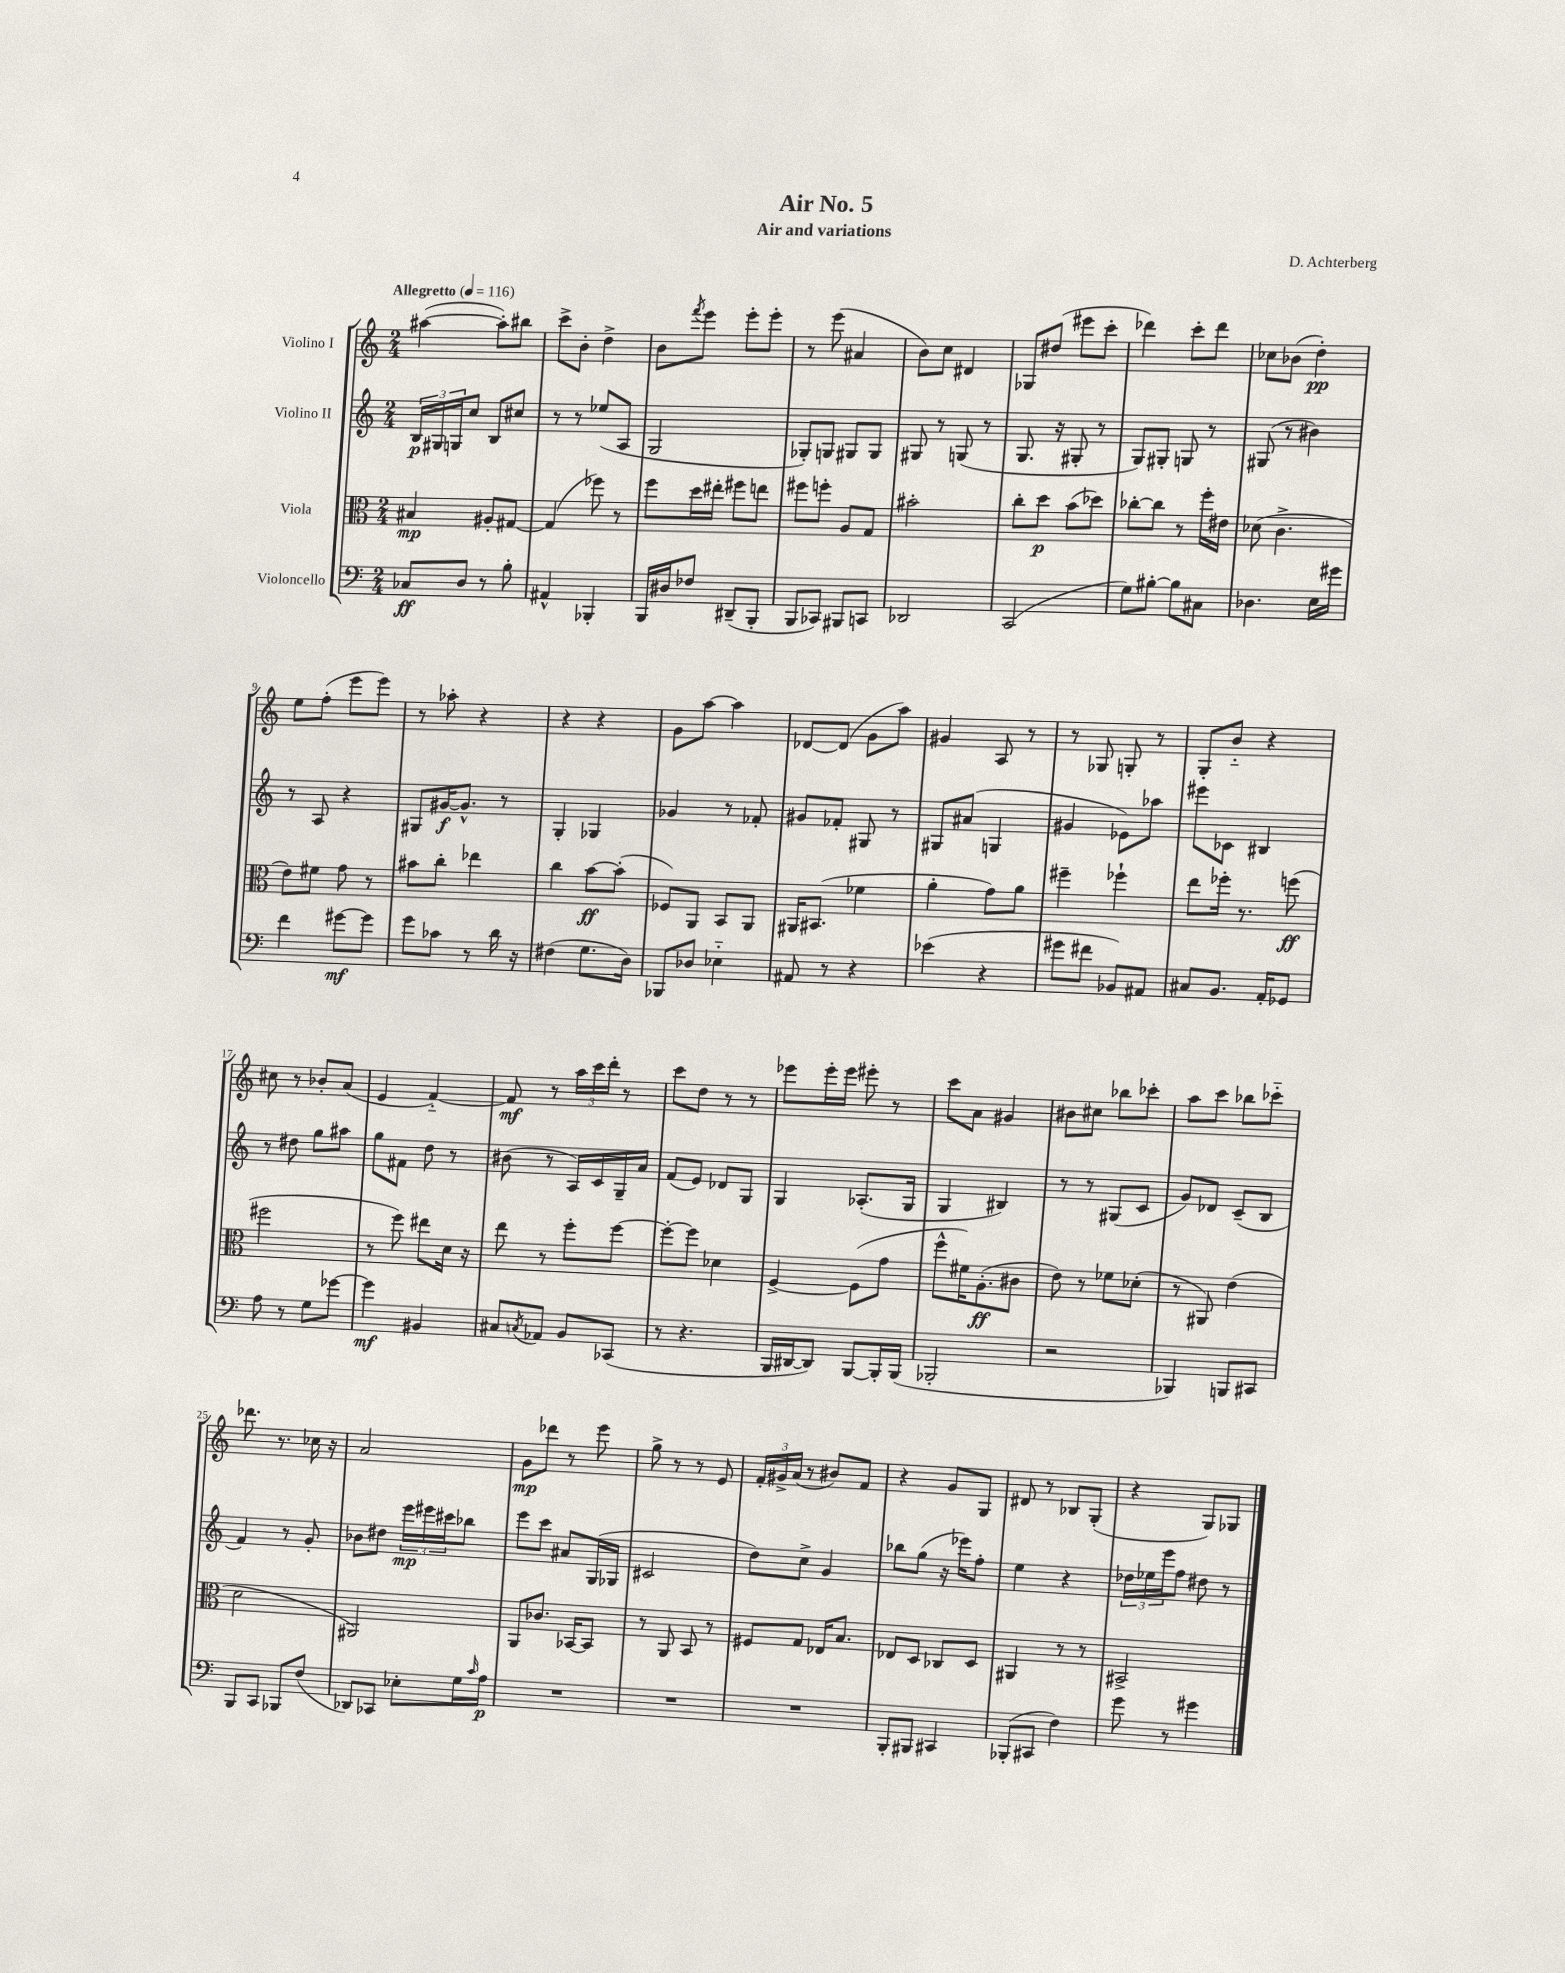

**kern	**dynam	**kern	**dynam	**kern	**dynam	**kern	**dynam
*part4	*part4	*part3	*part3	*part2	*part2	*part1	*part1
*staff4	*staff4	*staff3	*staff3	*staff2	*staff2	*staff1	*staff1
*I"Violoncello	*	*I"Viola	*	*I"Violino II	*	*I"Violino I	*
*clefF4	*	*clefC3	*	*clefG2	*	*clefG2	*
*k[]	*	*k[]	*	*k[]	*	*k[]	*
*M2/4	*	*M2/4	*	*M2/4	*	*M2/4	*
*MM116	*	*MM116	*	*MM116	*	*MM116	*
=1	=1	=1	=1	=1	=1	=1	=1
!	!	!	!	!	!	!LO:TX:a:B:t=Allegretto	!
8C-X/L	ff	4B#X/	mp	24B/LL	p	([4aa#X\	.
.	.	.	.	24G#X/	.	.	.
.	.	.	.	24Gn/J	.	.	.
8D/J	.	.	.	8cc/J	.	.	.
8r	.	8A#X'/L	.	8B/L	.	8aa#'\L])	.
8B'\	.	[8G#X/J	.	8cc#X/J	.	8bb#X\J	.
=2	=2	=2	=2	=2	=2	=2	=2
4AA#X^^/	.	(4G#/]	.	8r	.	8ccc^\L	.
.	.	.	.	8r	.	8b'\J	.
4BBB-X'/	.	8ff-X\)	.	(8ee-X/L	.	4dd^\	.
.	.	8r	.	8A/J	.	.	.
=3	=3	=3	=3	=3	=3	=3	=3
16BBB/LL	.	8ff\L	.	2G/	.	8b\L	.
16D#X/J	.	.	.	.	.	.	.
.	.	.	.	.	.	8qfff/	.
8F-X/J	.	16dd\L	.	.	.	8eee\J	.
.	.	16ee#X'\JJ	.	.	.	.	.
(8DD#X~/L	.	8ff#X\L	.	.	.	8eee'\L	.
8BBB'/J	.	8een\J	.	.	.	8eee'\J	.
=4	=4	=4	=4	=4	=4	=4	=4
8BBB/L	.	8ff#X\L	.	8G-X'/L)	.	8r	.
8CC-X/J)	.	8ffn'\J	.	8Gn/J	.	(8eee\	.
8BBB#X/L	.	8A/L	.	8G#X/L	.	4a#X/	.
8CCn/J	.	8G/J	.	8G#/J	.	.	.
=5	=5	=5	=5	=5	=5	=5	=5
2DD-X/	.	2b#X'\	.	8G#X/	.	8b\L)	.
.	.	.	.	8r	.	8cc\J	.
.	.	.	.	(8Gn/	.	4d#X/	.
.	.	.	.	8r	.	.	.
=6	=6	=6	=6	=6	=6	=6	=6
(2CC/	.	8cc'\L	.	8.G/	.	8G-X/L	.
.	.	8dd\J	p	.	.	(8dd#X/J	.
.	.	.	.	16r	.	.	.
.	.	(8b\L	.	8G#X'/	.	8eee#X\L	.
.	.	8dd-X\J)	.	8r	.	8ccc'\J	.
=7	=7	=7	=7	=7	=7	=7	=7
8G\L)	.	[8cc-X'\L	.	8G/L)	.	4ddd-X\)	.
[8B#X'\J	.	8cc-\J]	.	8G#X'/J	.	.	.
8B#\L]	.	8r	.	8Gn/	.	8ccc'\L	.
8C#X\J	.	16ff'\LL	.	8r	.	8ddd-\J	.
.	.	16e#X\JJ	.	.	.	.	.
=8	=8	=8	=8	=8	=8	=8	=8
4.D-X\	.	(8d-X\	.	(8G#X/	.	8cc-X\L	.
.	.	4.c^\	.	8r	.	(8b-X\J	.
.	.	.	.	4b#X\)	.	4dd'\)	pp
16E\LL	.	.	.	.	.	.	.
16g#X\JJ	.	.	.	.	.	.	.
!!LO:LB:g=z
=9	=9	=9	=9	=9	=9	=9	=9
4f\	.	8e\L)	.	8r	.	8ee\L	.
.	.	8f#X\J	.	8A/	.	(8ff'\J	.
[8g#X\L	mf	8g\	.	4r	.	8eee\L	.
8g#\J]	.	8r	.	.	.	8eee\J)	.
=10	=10	=10	=10	=10	=10	=10	=10
8g\L	.	8b#X\L	.	8G#X/L	.	8r	.
8c-X\J	.	8cc'\J	.	[16g#X/K	f	8aa-X'\	.
.	.	.	.	8.g#^^/J]	.	.	.
8r	.	4ee-X\	.	.	.	4r	.
16d\	.	.	.	8r	.	.	.
16r	.	.	.	.	.	.	.
=11	=11	=11	=11	=11	=11	=11	=11
(4F#X\	.	4cc\	.	4G'/	.	4r	.
8.G\L	.	[8b\L	ff	4G-X/	.	4r	.
.	.	(8b'\J]	.	.	.	.	.
16D\Jk)	.	.	.	.	.	.	.
=12	=12	=12	=12	=12	=12	=12	=12
8BBB-X/L	.	8F-X/L)	.	4g-X/	.	8g\L	.
8D-X/J	.	8AA/J	.	.	.	[8aa\J	.
4E-X\	.	8BB/L	.	8r	.	4aa\]	.
.	.	8AA/J	.	8f-X'/	.	.	.
=13	=13	=13	=13	=13	=13	=13	=13
8AA#X/	.	16AA#X/KL	.	8g#X/L	.	[8d-X/L	.
.	.	(8.BB#X/J	.	.	.	.	.
8r	.	.	.	8f-X'/J	.	(8d-/J]	.
4r	.	4f-X\	.	8G#X/	.	8g\L	.
.	.	.	.	8r	.	8aa\J)	.
=14	=14	=14	=14	=14	=14	=14	=14
(4e-X\	.	4a'\	.	8G#X/L	.	4g#X/	.
.	.	.	.	(8a#X/J	.	.	.
4r	.	8g\L)	.	4Gn/	.	8A/	.
.	.	8a\J	.	.	.	8r	.
=15	=15	=15	=15	=15	=15	=15	=15
8g#X\L	.	4ff#X~\	.	4g#X/	.	8r	.
8f#X\J	.	.	.	.	.	8G-X/	.
8BB-X/L)	.	4ff-X`\	.	8e-X\L)	.	8Gn'/	.
8AA#X/J	.	.	.	8aa-X\J	.	8r	.
=16	=16	=16	=16	=16	=16	=16	=16
8C#X/L	.	8ee\L	.	8eee#X\L	.	8G'/L	.
8.BB/J	.	16ff-X'\Jk	.	8c-X\J	.	8b/J	.
.	.	8.r	.	.	.	.	.
.	.	.	.	4B#X/	.	4r	.
16AA'/KL	.	.	.	.	.	.	.
8GG-X/J	.	(8ffn\	ff	.	.	.	.
!!LO:LB:g=z
=17	=17	=17	=17	=17	=17	=17	=17
8A\	.	2ff#X\	.	8r	.	8cc#X\	.
8r	.	.	.	8dd#X\	.	8r	.
8G\L	.	.	.	8gg\L	.	8b-X'/L	.
[8g-X\J	.	.	.	8aa#X\J	.	(8a/J	.
=18	=18	=18	=18	=18	=18	=18	=18
4g-\]	mf	8r	.	8gg\L	.	4e/	.
.	.	8ff\)	.	8f#X\J	.	.	.
4BB#X/	.	8ee#X\L	.	8dd\	.	[4f/)	.
.	.	16d\Jk	.	8r	.	.	.
.	.	16r	.	.	.	.	.
=19	=19	=19	=19	=19	=19	=19	=19
8C#X/L	.	8ee\	.	(8b#X\	.	8f/]	mf
8qCn/	.	.	.	.	.	.	.
8AA-X/J	.	8r	.	8r	.	8r	.
8BB/L	.	8ff'\L	.	16A/LL)	.	24aa\LL	.
.	.	.	.	.	.	24ccc\	.
.	.	.	.	16c/	.	.	.
.	.	.	.	.	.	24ddd'\JJ	.
(8CC-X/J	.	[8ff\J	.	16G~/	.	8r	.
.	.	.	.	16a/JJ	.	.	.
=20	=20	=20	=20	=20	=20	=20	=20
8r	.	8ff'\L_	.	(8f/L	.	8ccc\L	.
4.r	.	8ff\J]	.	8e/J)	.	8dd\J	.
.	.	4d-X\	.	8d-X/L	.	8r	.
.	.	.	.	8G/J	.	8r	.
=21	=21	=21	=21	=21	=21	=21	=21
16BBB/LL	.	[4F^/	.	4G/	.	8eee-X\L	.
[16DD#X/J	.	.	.	.	.	.	.
8DD#/J])	.	.	.	.	.	16eee-'\L	.
.	.	.	.	.	.	16eee-\JJ	.
[8BBB/L	.	(8F\L]	.	(8.A-X'/L	.	8eee#X'\	.
16BBB'/L]	.	8g\J	.	.	.	8r	.
(16BBB/JJ	.	.	.	16G/Jk	.	.	.
=22	=22	=22	=22	=22	=22	=22	=22
2BBB-X'/	.	8ff^^\L	.	4G/	.	8ccc\L	.
.	.	16f#X\K)	.	.	.	8a\J	.
.	.	(8.A'\	ff	.	.	.	.
.	.	.	.	4B#X/)	.	4g#X/	.
.	.	8c#X\J	.	.	.	.	.
=23	=23	=23	=23	=23	=23	=23	=23
2r	.	8e\)	.	8r	.	8b#X\L	.
.	.	8r	.	8r	.	8cc#X\J	.
.	.	8f-X\L	.	(8G#X/L	.	8bb-X\L	.
.	.	(8d-X'\J	.	8c/J	.	8ccc-X'\J	.
=24	=24	=24	=24	=24	=24	=24	=24
4BBB-X/)	.	8r	.	8g/L)	.	8aa\L	.
.	.	8AA#X/)	.	8d-X/J	.	8ccc\J	.
8BBBn/L	.	(4e\	.	(8c~/L	.	8bb-X\L	.
8CC#X/J	.	.	.	8B/J	.	8ccc-X\J	.
!!LO:LB:g=z
=25	=25	=25	=25	=25	=25	=25	=25
8BBB/L	.	2d\	.	4f/)	.	8.ddd-X\	.
8CC/J	.	.	.	.	.	.	.
.	.	.	.	.	.	8.r	.
8BBB-X/L	.	.	.	8r	.	.	.
(8F/J	.	.	.	8g'/	.	16cc-X\	.
.	.	.	.	.	.	16r	.
=26	=26	=26	=26	=26	=26	=26	=26
8DD-X/L)	.	2AA#X/)	.	8b-X\L	.	2a/	.
8CC-X/J	.	.	.	8dd#X\J	.	.	.
8E-X'\L	.	.	.	24eee\LL	mp	.	.
.	.	.	.	24eee#X\	.	.	.
.	.	.	.	24ccc#X\J	.	.	.
16G\L	.	.	.	8bb-X\J	.	.	.
16qqc/	.	.	.	.	.	.	.
16A\JJ	p	.	.	.	.	.	.
=27	=27	=27	=27	=27	=27	=27	=27
2r	.	8AA/L	.	8eee\L	.	8g\L	mp
.	.	8.c-X/J	.	8ccc\J	.	8ddd-X\J	.
.	.	.	.	8a#X/L	.	8r	.
.	.	[16BB-X/KL	.	.	.	.	.
.	.	8BB-/J]	.	(16G/L	.	8eee\	.
.	.	.	.	16G-X/JJ	.	.	.
=28	=28	=28	=28	=28	=28	=28	=28
2r	.	8r	.	2c#X/	.	8gg^\	.
.	.	8AA/	.	.	.	8r	.
.	.	8BB/	.	.	.	8r	.
.	.	8r	.	.	.	8e/	.
=29	=29	=29	=29	=29	=29	=29	=29
2r	.	8F#X/L	.	8dd\L)	.	24f'/LL	.
.	.	.	.	.	.	24g#X^/	.
.	.	.	.	.	.	(24a/JJ	.
.	.	8G/J	.	8cc^\J	.	8r	.
.	.	16E-X/KL	.	4g/	.	8b#X/L)	.
.	.	8.B/J	.	.	.	.	.
.	.	.	.	.	.	8f/J	.
=30	=30	=30	=30	=30	=30	=30	=30
8BBB'/L	.	8E-X/L	.	8bb-X\L	.	4r	.
8BBB#X/J	.	8D/J	.	(8gg\J	.	.	.
4CC#X/	.	8C-X/L	.	16r	.	8g/L	.
.	.	.	.	16eee-X\KL)	.	.	.
.	.	8D/J	.	8ff'\J	.	8G/J	.
=31	=31	=31	=31	=31	=31	=31	=31
(8BBB-X'/L	.	4AA#X/	.	4ee\	.	8d#X/	.
8CC#X/J	.	.	.	.	.	8r	.
4F\)	.	8r	.	4r	.	8B-X/L	.
.	.	8r	.	.	.	(8G'/J	.
=32	=32	=32	=32	=32	=32	=32	=32
8g\	.	2BB#X^/	.	24dd-X\LL	.	4r	.
.	.	.	.	24ee-X\	.	.	.
.	.	.	.	24eee\J	.	.	.
8r	.	.	.	8ff\J	.	.	.
4g#X\	.	.	.	8dd#X\	.	8G/L)	.
.	.	.	.	8r	.	8G-X/J	.
==	==	==	==	==	==	==	==
*-	*-	*-	*-	*-	*-	*-	*-
